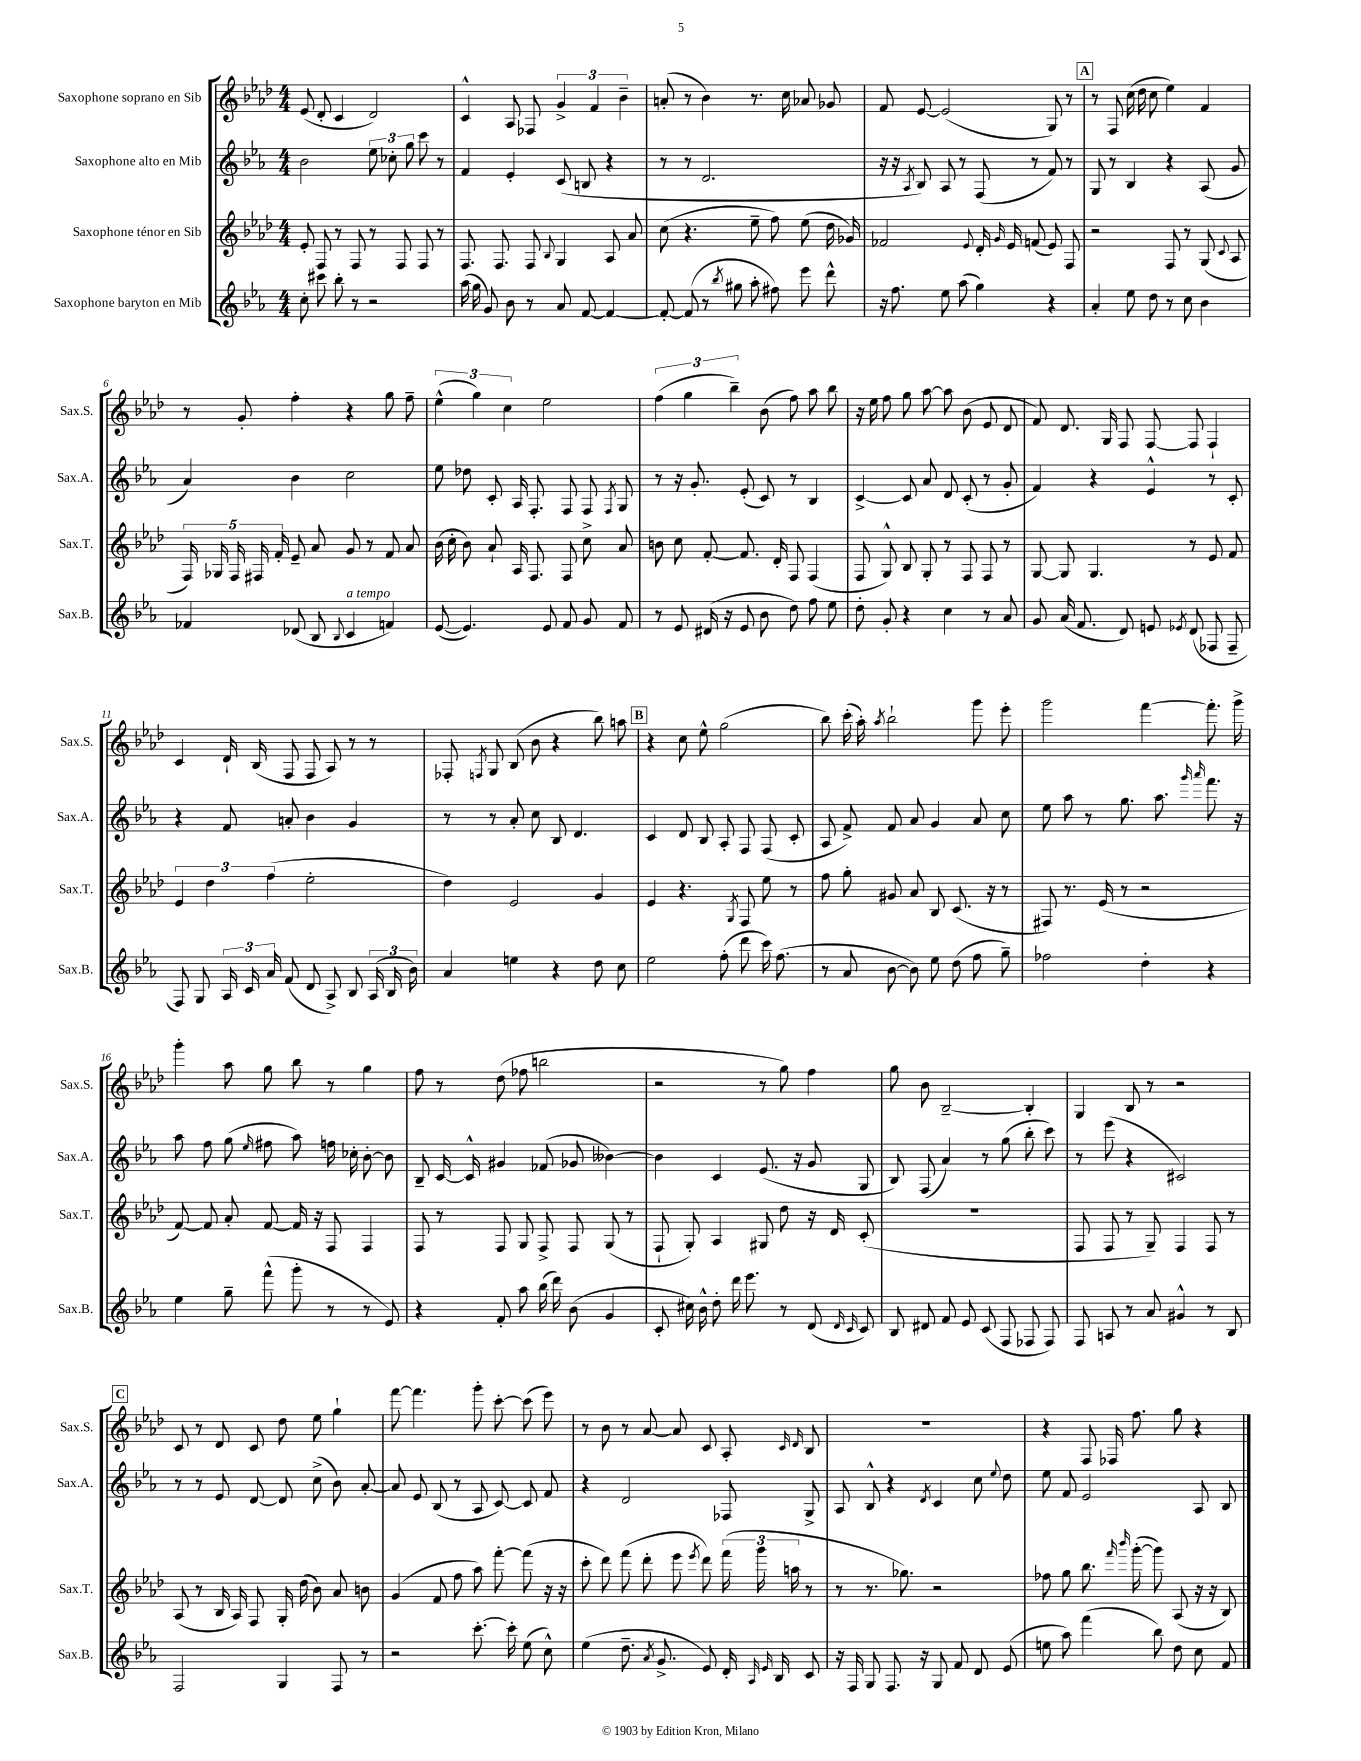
<<
\new StaffGroup <<
\new Staff = "s0" \with { instrumentName = "Saxophone soprano en Sib" shortInstrumentName = "Sax.S." } {
    \clef treble \key aes \major \numericTimeSignature \time 4/4
    \autoBeamOff ees'8( des'8-. c'4 des'2) |
    c'4-^ aes8 fes8 \tuplet 3/2 { g'4-> f'4 bes'4-- } |
    a'8-.( r8 bes'4) r8. c''16 aes'8 ges'8 |
    f'8 ees'8~ ees'2( g8) r8 |
    \mark \markup { \box "A" } r8 f8 c''16( des''16 c''8 ees''4) f'4 |
    r8 g'8-. f''4-. r4 g''8 f''8-- |
    \tuplet 3/2 { ees''4-^( g''4) c''4 } ees''2 |
    \tuplet 3/2 { f''4( g''4 bes''4--) } bes'8( f''8) aes''8 bes''8 |
    r16 ees''16 f''8 g''8 aes''8~ aes''8 bes'8( ees'8 des'8 |
    f'8) des'8. g16 f8 f8~ f8 f4-! |
    c'4 des'16-! bes16( f8 f8 aes8) r8 r8 |
    fes8-. \acciaccatura { f8 } g8 bes8( bes'8 r4 bes''8) a''8 |
    \mark \markup { \box "B" } r4 c''8 ees''8-^ g''2( |
    bes''8) c'''16-.( aes''16-.) \acciaccatura { aes''8 } bes''2-! g'''8 ees'''8-. |
    g'''2 f'''4~ f'''8.-. g'''16-> |
    g'''4-. aes''8 g''8 bes''8 r8 g''4 |
    f''8 r8 des''8( fes''8 b''2 |
    r2 r8 g''8) f''4 |
    g''8 bes'8 bes2~-- bes4-. |
    g4 bes8 r8 r2 |
    \mark \markup { \box "C" } c'8 r8 des'8 c'8 des''8 ees''8 g''4-! |
    f'''8~ f'''4. g'''8-. c'''8~-. c'''8( ees'''8) |
    r8 bes'8 r8 aes'8~ aes'8 c'8 aes8-. \grace { c'16 des'16 } bes8 |
    R1 |
    r4 f8 fes16 f''8. g''8 r4 \bar "|." |
}
\new Staff = "s1" \with { instrumentName = "Saxophone alto en Mib" shortInstrumentName = "Sax.A." } {
    \clef treble \key ees \major \numericTimeSignature \time 4/4
    \autoBeamOff bes'2 \tuplet 3/2 { ees''8 ces''8-. g''8 } c'''8 r8 |
    f'4 ees'4-. c'8( b8 r4 |
    r8 r8 d'2. |
    r16 r16 \acciaccatura { aes8 } bes8) aes8 r8 f8( r8 f'8) r8 |
    \mark \markup { \box "A" } g8 r8 bes4 r4 aes8( g'8 |
    aes'4) bes'4 c''2 |
    ees''8 des''8 c'8-. aes16 f8.-. f8 f8 \acciaccatura { f8 } g8 |
    r8 r16 g'8.-. ees'8-.( c'8) r8 bes4 |
    c'4~-> c'8 aes'8 d'8 c'8-.( r8 g'8-. |
    f'4) r4 ees'4-^ r8 c'8-. |
    r4 f'8 a'8-. bes'4 g'4 |
    r8 r8 aes'8-. c''8 bes8 d'4. |
    \mark \markup { \box "B" } c'4 d'8 bes8 aes8-. f8 f8( c'8-. |
    aes8 f'8->) f'8 aes'8 g'4 aes'8 c''8 |
    ees''8 aes''8 r8 g''8. aes''8. \grace { g'''16 aes'''16 } f'''8. r16 |
    aes''8 f''8 g''8( \grace { ees''16 } fis''8 aes''8) f''16 ces''16-. bes'8~-. bes'8 |
    bes8-- c'16~ c'16-^ gis'4 fes'8( ges'8 beses'4~) |
    beses'4 c'4 ees'8.( r16 g'8 g8 |
    bes8) f8( aes'4) r8 g''8( bes''8-. c'''8) |
    r8 ees'''8( r4 cis'2) |
    \mark \markup { \box "C" } r8 r8 ees'8 d'8~ d'8 c''8->( bes'8) aes'8~-. |
    aes'8 ees'8 bes8( r8 aes8 c'8~) c'8 f'8 |
    r4 d'2 fes8 g8-> |
    aes8 bes8-^ r4 \acciaccatura { d'8 } c'4 c''8 \appoggiatura { ees''8 } d''8 |
    ees''8 f'8 ees'2 aes8 bes8 \bar "|." |
}
\new Staff = "s2" \with { instrumentName = "Saxophone ténor en Sib" shortInstrumentName = "Sax.T." } {
    \clef treble \key aes \major \numericTimeSignature \time 4/4
    \autoBeamOff ees'8-. f8 r8 f8 r8 f8 f8 r8 |
    f8. f8. f8 \appoggiatura { bes8 } g4 aes8 aes'8 |
    c''8( r4. ees''8-- f''8) ees''8( des''16 ges'16) |
    fes'2 \appoggiatura { ees'8 } des'16-. \grace { g'16 } ees'16 f'8( ees'8) f8 |
    \mark \markup { \box "A" } r2 f8 r8 g8( \appoggiatura { c'8 } aes8 |
    \tuplet 5/4 { f16) ges16 f16 fis16 f'16-. } ees'8-- aes'8 g'8 r8 f'8 aes'8 |
    bes'16( c''16-. bes'8) aes'8-! aes16 f8. f8 c''8-> aes'8 |
    b'8 c''8 f'8~-. f'8. des'16-. f8 f4( |
    f8 g8-^) bes8 g8-. r8 f8 f8 r8 |
    g8~ g8 g4. r8 ees'8 f'8 |
    \tuplet 3/2 { ees'4 des''4 f''4( } ees''2-. |
    des''4) ees'2 g'4 |
    \mark \markup { \box "B" } ees'4 r4. \acciaccatura { g8 } f8 ees''8 r8 |
    f''8 g''8-. gis'8 aes'8 bes8 c'8.( r16 r8 |
    fis8) r8. ees'16( r8 r2 |
    f'8~) f'8 aes'8-. f'8~ f'16 r16 f8 f4 |
    f8 r8 f8 g8 f8-> f8 g8( r8 |
    f8-! g8-.) aes4 gis8 des''8 r16 des'16 c'8-.( |
    R1 |
    f8 f8 r8 g8--) f4 f8 r8 |
    \mark \markup { \box "C" } aes8( r8 bes16 aes16) f8 g16-. des''16( bes'8) aes'8 b'8 |
    g'4( f'8 f''8 aes''8) f'''8~-. f'''8( r16 r16 |
    c'''8-. des'''8) f'''8( des'''8-. ees'''8 \acciaccatura { ees'''8 } des'''8) \tuplet 3/2 { f'''16( g'''16 a''16 } r8 |
    r8 r8. ges''8.) r2 |
    fes''8 g''8 bes''8. \grace { f'''16 bes'''16 } g'''16~-.( g'''8) aes8( r16 r16 bes8) \bar "|." |
}
\new Staff = "s3" \with { instrumentName = "Saxophone baryton en Mib" shortInstrumentName = "Sax.B." } {
    \clef treble \key ees \major \numericTimeSignature \time 4/4
    \autoBeamOff c''8-. cis'''8 bes''8-. r8 r2 |
    aes''16( g''16 g'8) bes'8 r8 aes'8 f'8~ f'4~ |
    f'8~-. f'8( r8 \acciaccatura { bes''8 } gis''8 aes''8-. fis''8) ees'''8 d'''8-^ |
    r16 f''8. ees''8 aes''8( g''4) r4 |
    \mark \markup { \box "A" } aes'4-. ees''8 d''8 r8 c''8 bes'4 |
    fes'4 des'8( bes8 \appoggiatura { bes8 } c'4^\markup { \italic "a tempo" } f'4) |
    ees'8~( ees'4.) ees'8 f'8 g'8 f'8 |
    r8 ees'8 dis'16( r16 ees'8 bes'8 d''8) f''8 ees''8 |
    d''8-. g'8-. r4 c''4 r8 aes'8 |
    g'8 aes'16( f'8. d'8) e'8 \acciaccatura { ees'8 } d'8( fes8 fes8-- |
    f8) g8 \tuplet 3/2 { aes16 c'16 aes'16 } f'8( d'8 aes8->) bes8 \tuplet 3/2 { aes16( bes16 bes'16) } |
    aes'4 e''4 r4 d''8 c''8 |
    \mark \markup { \box "B" } ees''2 f''8-.( d'''8 c'''16) f''8.( |
    r8 aes'8 bes'8~ bes'8) ees''8 d''8( f''8 g''8--) |
    fes''2 d''4-. r4 |
    ees''4 g''8-- f'''8-^( g'''8-. r8 r8 ees'8) |
    r4 f'8-. aes''8 bes''16( d'''16) bes'8( g'4 |
    c'8-. cis''16) bes'16-^ d''8-. d'''16 ees'''8. r8 d'8( \grace { d'16 c'16 } c'8) |
    bes8 dis'8 f'8 ees'8 c'8( f8 fes8 fes8) |
    f8 a8 r8 aes'8 gis'4-^ r8 bes8 |
    \mark \markup { \box "C" } f2 g4 f8 r8 |
    r2 c'''8.~-. c'''16-. ees''8( c''8-^) |
    ees''4( d''8.-- \acciaccatura { aes'8 } g'8.-> ees'8) d'16-. \grace { aes16 ees'16 } bes16 c'8 |
    r16 f16 g8 f8. r16 g8 f'8 d'8 ees'8( |
    e''8 aes''8) f'''4( bes''8) d''8 c''8 f'8 \bar "|." |
}
>>
>>
